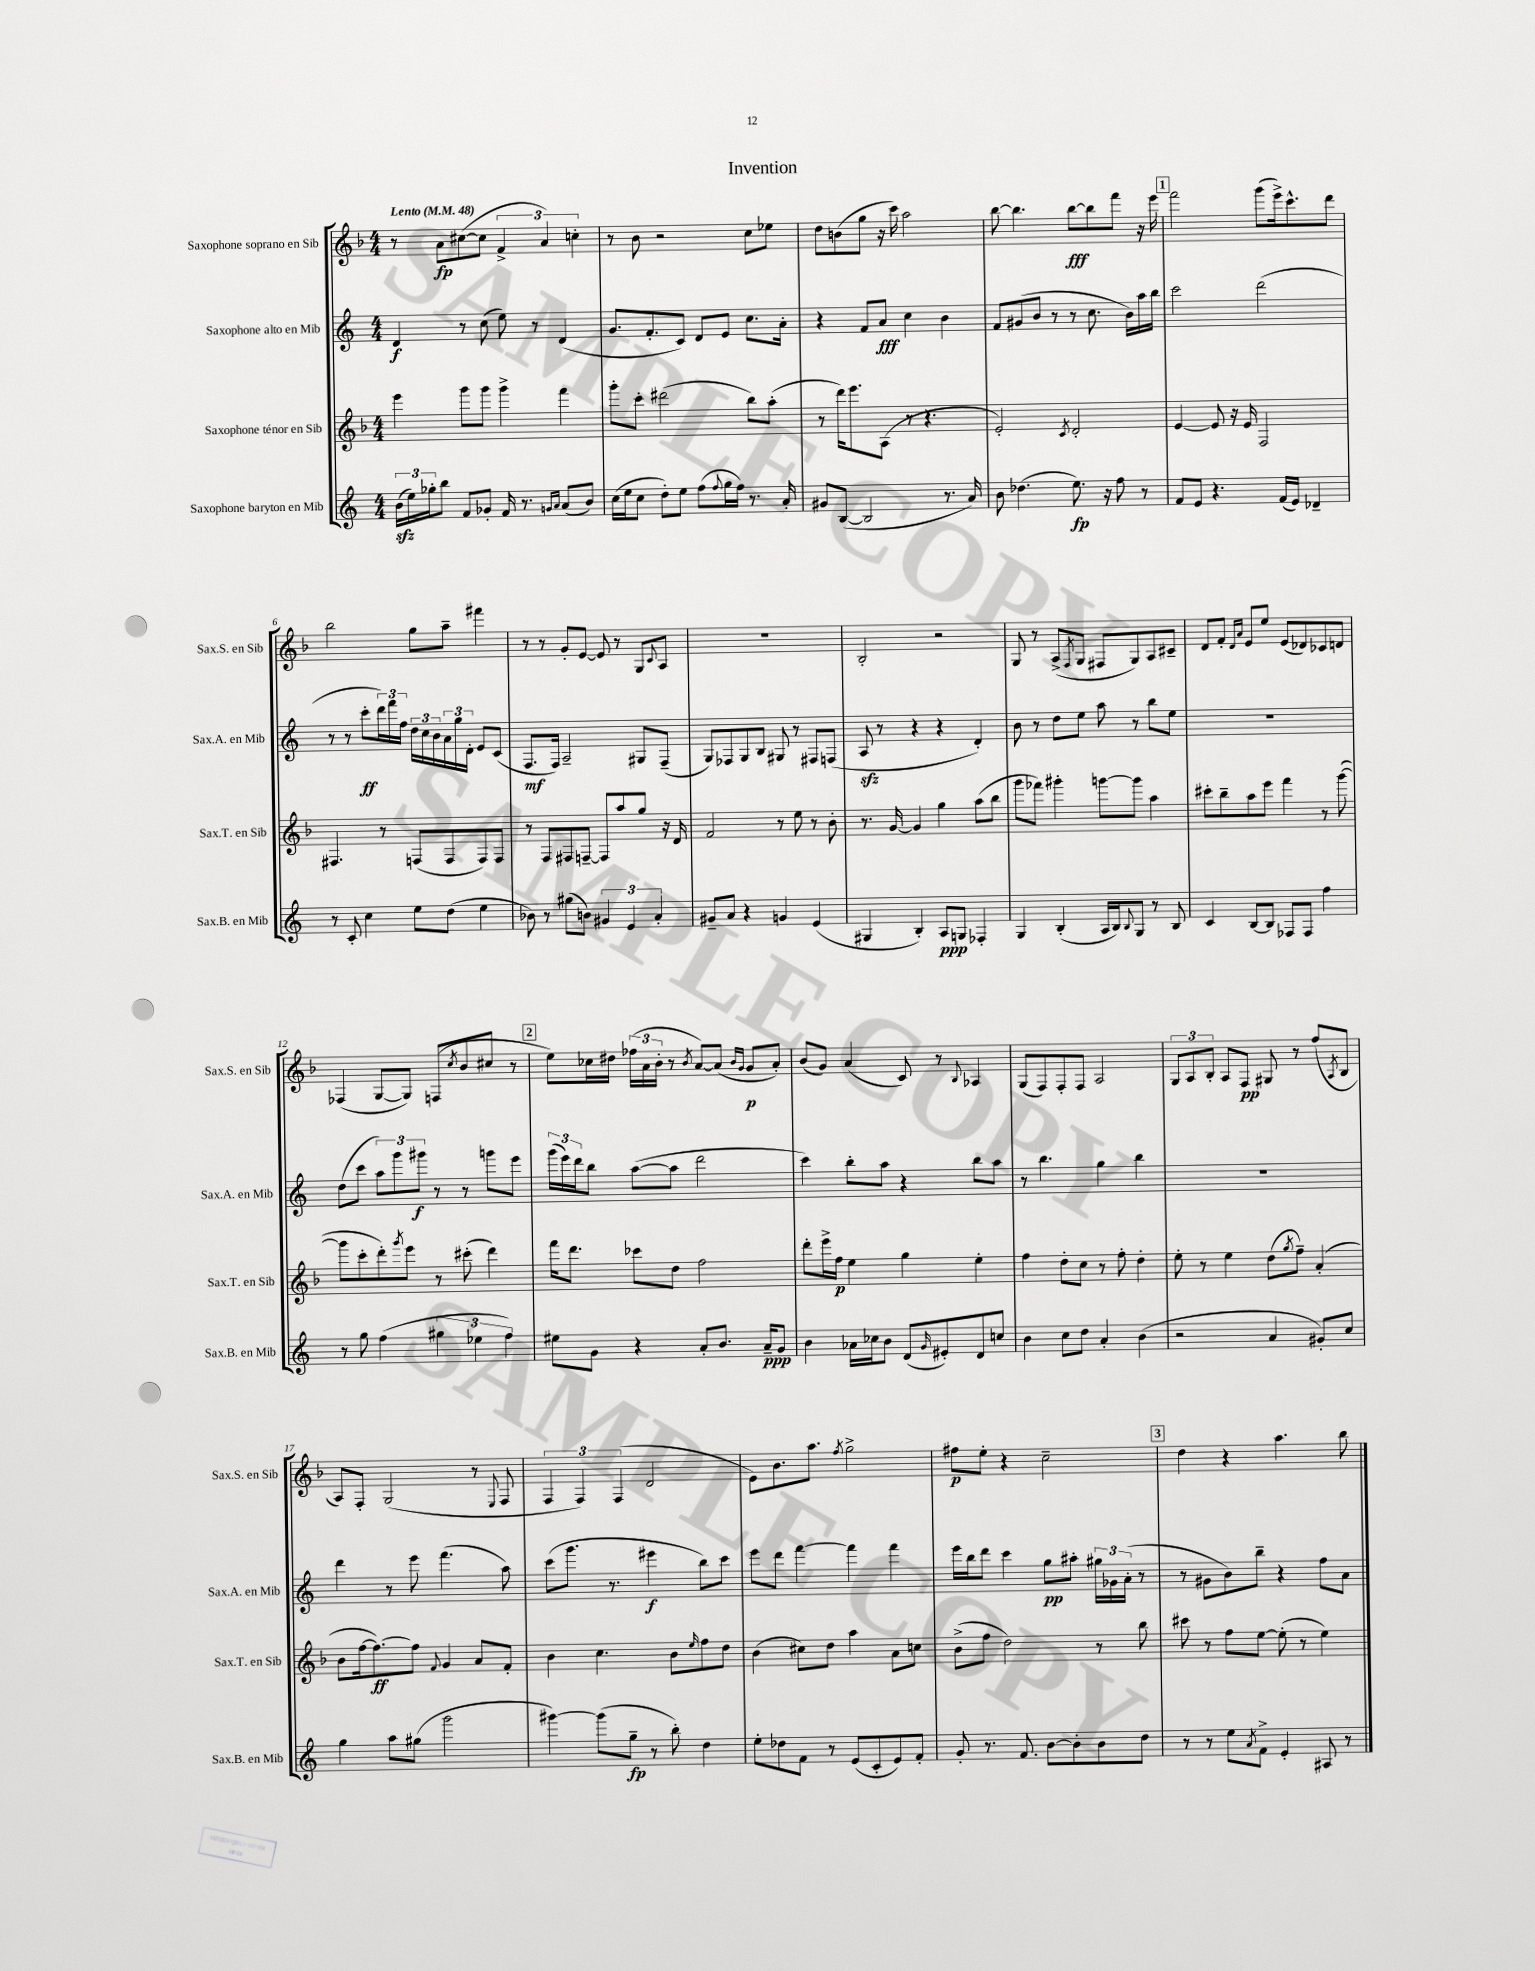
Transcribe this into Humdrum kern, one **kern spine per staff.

**kern	**kern	**kern	**kern
*staff4	*staff3	*staff2	*staff1
*clefG2	*clefG2	*clefG2	*clefG2
*k[]	*k[b-]	*k[]	*k[b-]
*M4/4	*M4/4	*M4/4	*M4/4
*MM48	*MM48	*MM48	*MM48
(24b	4eee	4d	8r
24ee)	.	.	.
24gg-'	.	.	.
8bb	.	.	8a
8f	8ggg	8r	([8cc#
8g-'	8ggg	(8cc	8cc#]
16f	4ggg^	8ee)	6f^
8.r	.	.	.
.	.	8r	.
.	.	.	6a)
16qqg	.	.	.
16qqa	.	.	.
(8a	4fff	(4d	.
.	.	.	6cc'
8b)	.	.	.
=	=	=	=
(16cc	8ggg'	8.g	8r
16ee	.	.	.
8cc	8ccc'	.	8b-
.	.	8.f'	.
8dd')	(2ddd#	.	2r
8ee	.	8c)	.
(8ff	.	8d	.
8qqff	.	.	.
16gg	.	8e	.
16ff)	.	.	.
8.r	8bb-)	8.cc	8cc
.	(8aa'	.	8ee-
16a'	.	16a'	.
=	=	=	=
8g#	8r	4r	8dd
([8B	16ddd)	.	(8b
.	8.eee	.	.
2B]	.	8f	8gg
.	(8A	8a	16r
.	.	.	16ccc)
.	8r	4cc	2aa
.	4.r	.	.
8.r	.	4b	.
16a)	.	.	.
=	=	=	=
8b	2e')	8f	[8bb-
(4.dd-	.	(8g#	4.bb-]
.	.	8b	.
.	.	8r	.
.	8qc	.	.
8.ee)	2d'	8r	[8bb-
.	.	8.cc	8bb-]
16r	.	.	.
8ff	.	.	8fff
.	.	16b)	.
8r	.	16aa	16r
.	.	16bb	16eee
=	=	=	=
8f	[4e	2ccc	2fff
8e	.	.	.
4.r	8e]	.	.
.	16r	.	.
.	16e	.	.
.	2F	(2ddd	(8ggg
(16f	.	.	16eee^)
16e)	.	.	8.ccc^^
4d-~	.	.	.
.	.	.	8ddd
=	=	=	=
8r	4.F#	8r	2bb-
8c'	.	8r	.
4cc	.	8ccc'	.
.	8r	24ddd)	.
.	.	24fff	.
.	.	24ff	.
8ee	(8F	24dd	8gg
.	.	24cc	.
.	.	24b	.
(8dd	8F	24a	8aa~
.	.	24gg	.
.	.	24d'	.
4ee	8F)	8e	4fff#
.	8F	(8c	.
=	=	=	=
8b-)	8r	8.F	8r
8r	8F	.	8r
.	.	16F)	.
(8gg#	8F#	2A~	8g'
8b)	[8F~	.	[8e
6g#	8F]	.	8e]
.	8aa	.	8r
6e	.	.	.
.	8gg	8G#	8G
6a'	.	.	.
.	.	.	8qqc
.	16r	(8F~	8A
.	16d	.	.
=	=	=	=
8g#~	2f	8G)	1r
8a	.	8F-	.
4r	.	8G	.
.	.	8B	.
4g	8r	8G#	.
.	8ee	8r	.
(4e	8r	8F#	.
.	8b-'	(8F	.
=	=	=	=
4G#	8.r	8A	2B-'
.	.	8r	.
.	[16g	.	.
4B')	4g]	4r	.
8A	4gg	4r	2r
8G	.	.	.
4F-'	(8aa	4d')	.
.	8bb-	.	.
=	=	=	=
4G	8ggg	8b	8G
.	8fff-)	8r	8r
(4B'	4ggg#'	8dd	(8A^
.	.	.	8qF
.	.	8ee	8G
16A	[8ggg	8aa	8F#
16B)	.	.	.
8qqB	.	.	.
8G	8ggg]	8r	8G)
8r	4aa	8bb	8A
8B	.	8ee	8c#~
=	=	=	=
4c	8ccc#'	1r	8d
.	8bb-~	.	8f'
.	.	.	16qqd
.	.	.	16qqa
[8B	8aa	.	8e
8B]	8eee	.	8ee
8F-	4fff	.	(8e
8F-	.	.	8d-)
4ff	8r	.	8c-
.	([8ggg	.	8d
=	=	=	=
8r	8ggg]	(8dd	(4F-
8gg	8ccc'	8ccc	.
(4ff	8ddd')	12aa)	[8G
.	.	12ggg	.
.	8qggg	.	.
.	8eee	.	8G])
.	.	12ggg#	.
6gg#	8r	8r	(8F
.	.	.	8qcc
.	(8ccc#'	8r	8b-
6ee-	.	.	.
.	4ddd)	8ggg	8cc#
6ff)	.	.	.
.	.	8eee	8r
=	=	=	=
8ee#	16fff	(24ggg	8ee)
.	.	24eee)	.
.	8.ddd	.	.
.	.	24ddd	.
8g	.	8bb	16cc-
.	.	.	16dd#
4r	8ccc-	([8aa	(24ff-
.	.	.	24a
.	.	.	24b-'
.	8dd	8aa]	8r
.	.	.	8qb-
8a'	2ff	2ddd	[8a)
8.b	.	.	(8a]
.	.	.	16qqb-
.	.	.	16qqg
.	.	.	8g
16a~	.	.	.
8g	.	.	8a')
=	=	=	=
4b	8ddd'	4ccc)	(8b-
.	16eee^	.	8g)
.	16ff	.	.
16a-	4ee	8bb'	(4a
16cc-	.	.	.
8b	.	8aa	.
(8d	4gg	4r	8c)
16qqg	.	.	.
8e#')	.	.	8r
.	.	.	8qqB-
8d	4ee'	8bb	4A-
8cc	.	8aa	.
=	=	=	=
4b	4ff	8r	(8G
.	.	4.bb	8F)
8cc	8dd'	.	8F'
8dd	8cc	.	8F
4a'	8r	4gg	2A
.	8ff'	.	.
(4b	4dd'	4bb	.
=	=	=	=
2r	8ee'	1r	12G
.	.	.	12A
.	8r	.	.
.	.	.	12B-'
.	4ee	.	8A
.	.	.	8F
4a	(8dd	.	8G#
.	8qgg	.	.
.	8ff~)	.	8r
8g#')	(4a'	.	(8ff
.	.	.	8qA
8cc	.	.	8B-
=	=	=	=
4gg	8b-	4ddd	8A)
.	[16ff	.	8F'
.	8.ff_)	.	.
8aa	.	8r	(2G
(8gg#	8ff]	8eee	.
.	8qqf	.	.
2ggg	4g	(4.fff	.
.	8a	.	8r
.	.	.	8qqE
.	8f'	8aa)	8F
=	=	=	=
[4ggg#)	4b-	(8ccc	6F
.	.	8.ggg	.
.	.	.	6F)
(8ggg#]	4.cc	.	.
.	.	8.r	.
.	.	.	(6F
8gg~	.	.	.
8r	.	4eee#	2d
8bb')	8b-	.	.
.	16qqee	.	.
4dd	8ff	8bb)	.
.	8dd	8ccc	.
=	=	=	=
8ee'	(4b-	8eee	8e)
8dd-	.	8ddd	8.b-
8f	8cc#)	[4fff	.
.	.	.	8.aa
8r	8dd	.	.
.	.	.	8qff
(8e	4aa	4fff]	2gg^
8c'	.	.	.
8e)	8a	4fff	.
8f'	8cc	.	.
=	=	=	=
8g'	(8b-^	16eee	8ff#
.	.	16bb	.
8.r	8ff	8ddd	8ee'
.	2dd)	4ccc	4r
8.f	.	.	.
[8b	.	8gg	2cc~
8b']	.	8aa#'	.
8b	8r	24gg#	.
.	.	24g-	.
.	.	(24a'	.
8dd	8bb-	8r	.
=	=	=	=
8r	8ccc#	8r	4dd
8r	8r	8g#	.
8ee	8ff	8b)	4r
8qa	.	.	.
8f^	[8ee	8bb~	.
4e'	(8ee']	4r	4.aa
.	8r	.	.
8A#	4ee)	8ff	.
8r	.	8a	8bb-
==	==	==	==
*-	*-	*-	*-
